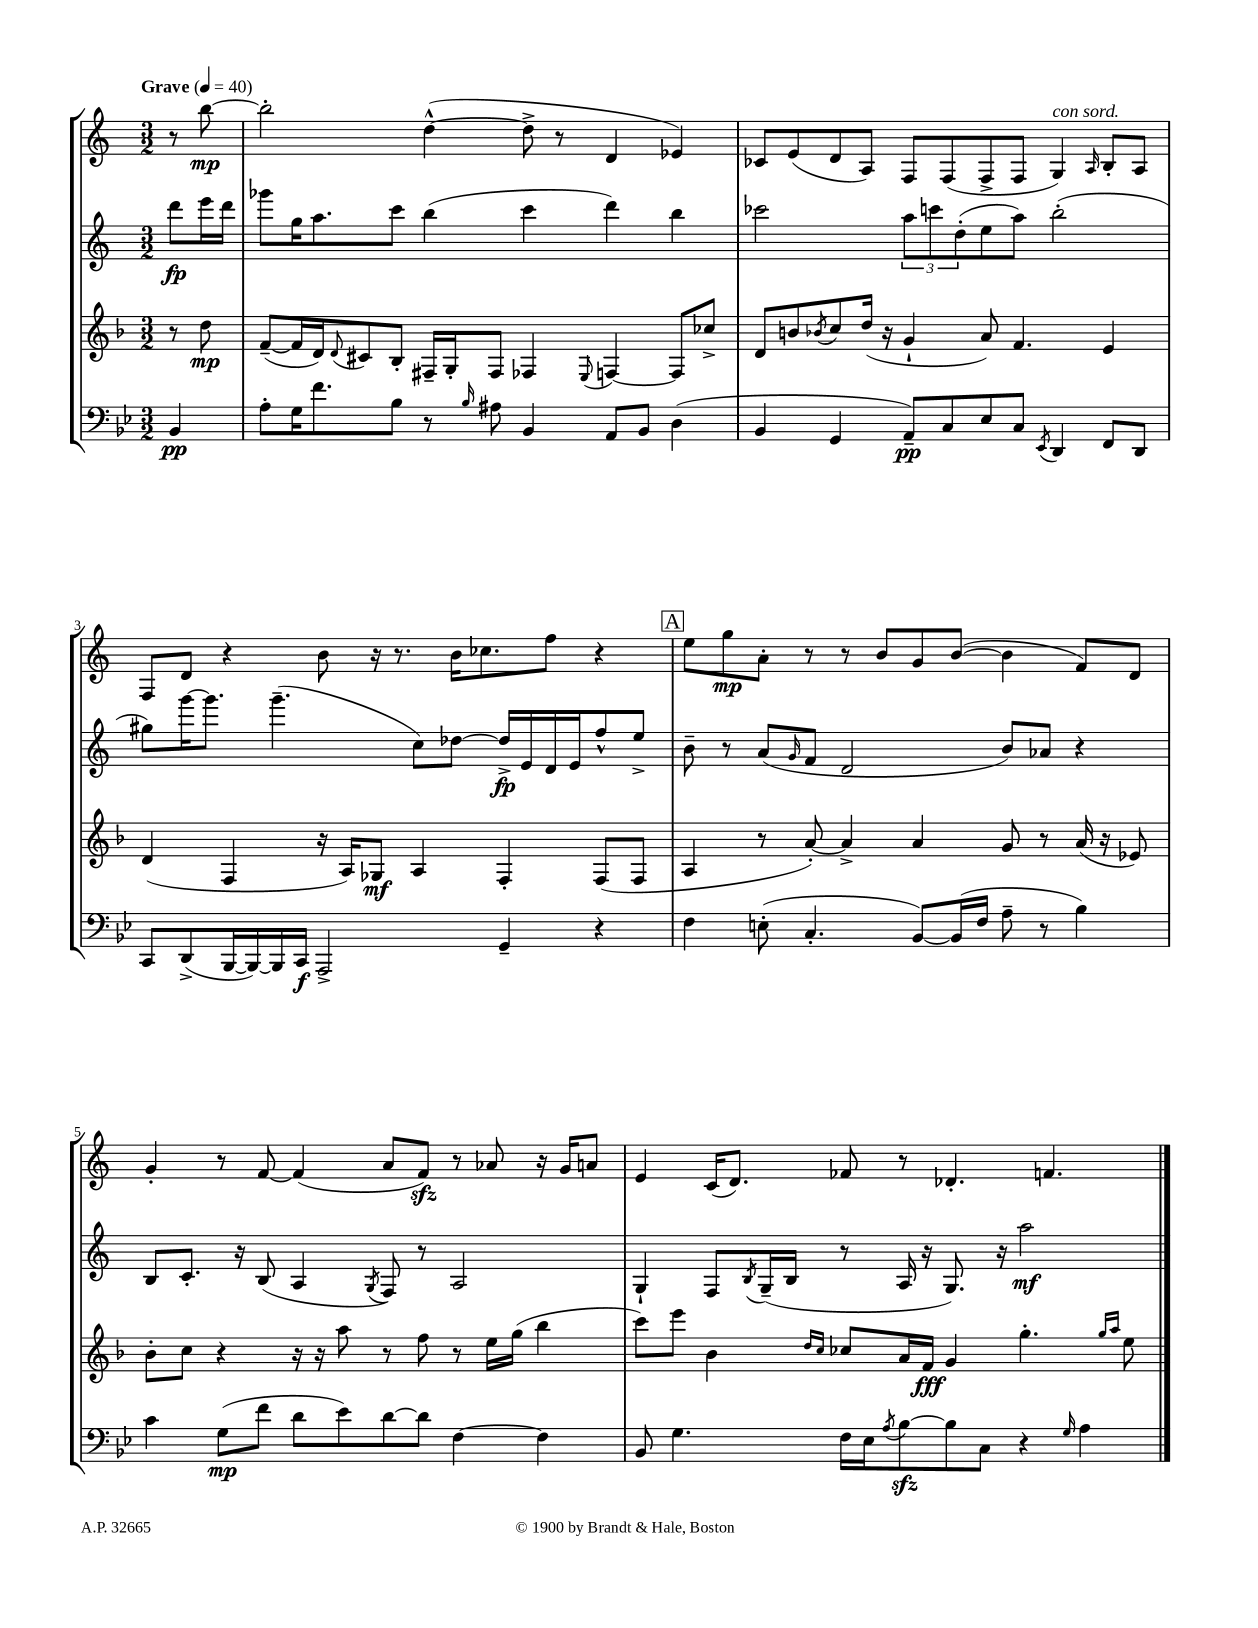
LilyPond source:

<<
\new StaffGroup <<
\new Staff = "s0" {
    \clef treble \key c \major \numericTimeSignature \time 3/2 \partial 4 \tempo "Grave" 4 = 40
    r8 b''8~\mp |
    b''2-. d''4~-^( d''8-> r8 d'4 ees'4) |
    ces'8 e'8( d'8 a8) f8 f8( f8-> f8 g4^\markup { \italic "con sord." }) \grace { a16 } b8-. a8 |
    f8 d'8 r4 b'8 r16 r8. b'16 ces''8. f''8 r4 |
    \mark \markup { \box "A" } e''8 g''8\mp a'8-. r8 r8 b'8 g'8 b'8~( b'4 f'8) d'8 |
    g'4-. r8 f'8~ f'4( a'8 f'8\sfz) r8 aes'8 r16 g'16 a'8 |
    e'4 c'16( d'8.) fes'8 r8 des'4.-. f'4. \bar "|." |
}
\new Staff = "s1" {
    \clef treble \key c \major \numericTimeSignature \time 3/2 \partial 4
    d'''8\fp e'''16 d'''16 |
    ges'''8 g''16 a''8. c'''8 b''4( c'''4 d'''4) b''4 |
    ces'''2 \tuplet 3/2 { a''8 c'''8 d''8-.( } e''8 a''8) b''2-.( |
    gis''8) g'''16~ g'''8. g'''4.--( c''8) des''8~ des''16->\fp e'16 d'16 e'16 f''8-^ e''8-> |
    \mark \markup { \box "A" } b'8-- r8 a'8( \grace { g'16 } f'8 d'2 b'8) aes'8 r4 |
    b8 c'8.-. r16 b8( a4 \acciaccatura { g8 } f8) r8 a2 |
    g4-! f8 \acciaccatura { b8 } g16--( b16 r8 a16 r16 g8.) r16 a''2\mf \bar "|." |
}
\new Staff = "s2" {
    \clef treble \key f \major \numericTimeSignature \time 3/2 \partial 4
    r8 d''8\mp |
    f'8~--( f'16 d'16) \appoggiatura { d'8 } cis'8 bes8-. fis16-- g16-. fis8 fes4 \appoggiatura { e8 } f4~ f8 ces''8-> |
    d'8 b'8 \acciaccatura { bes'8 } c''8 d''16( r16 g'4-! a'8) f'4. e'4 |
    d'4( f4 r16 a16) ges8\mf a4 f4-. f8( f8 |
    \mark \markup { \box "A" } a4 r8 a'8~-.) a'4-> a'4 g'8 r8 a'16( r16 ees'8) |
    bes'8-. c''8 r4 r16 r16 a''8 r8 f''8 r8 e''16 g''16( bes''4 |
    c'''8) e'''8 bes'4 \grace { d''16 c''16 } ces''8 a'16 f'16\fff g'4 g''4.-. \grace { g''16 a''16 } e''8 \bar "|." |
}
\new Staff = "s3" {
    \clef bass \key bes \major \numericTimeSignature \time 3/2 \partial 4
    bes,4\pp |
    a8-. g16 f'8. bes8 r8 \grace { bes16 } ais8 bes,4 a,8 bes,8 d4( |
    bes,4 g,4 a,8--\pp) c8 ees8 c8 \acciaccatura { ees,8 } d,4 f,8 d,8 |
    c,8 d,8->( bes,,16~ bes,,16~) bes,,16 c,16\f a,,2-> g,4-- r4 |
    \mark \markup { \box "A" } f4 e8-.( c4.-. bes,8~) bes,16( f16 a8-- r8 bes4) |
    c'4 g8\mp( f'8 d'8 ees'8) d'8~ d'8 f4~ f4 |
    bes,8 g4. f16 ees16 \acciaccatura { a8 } bes8~\sfz bes8 c8 r4 \grace { g16 } a4 \bar "|." |
}
>>
>>
